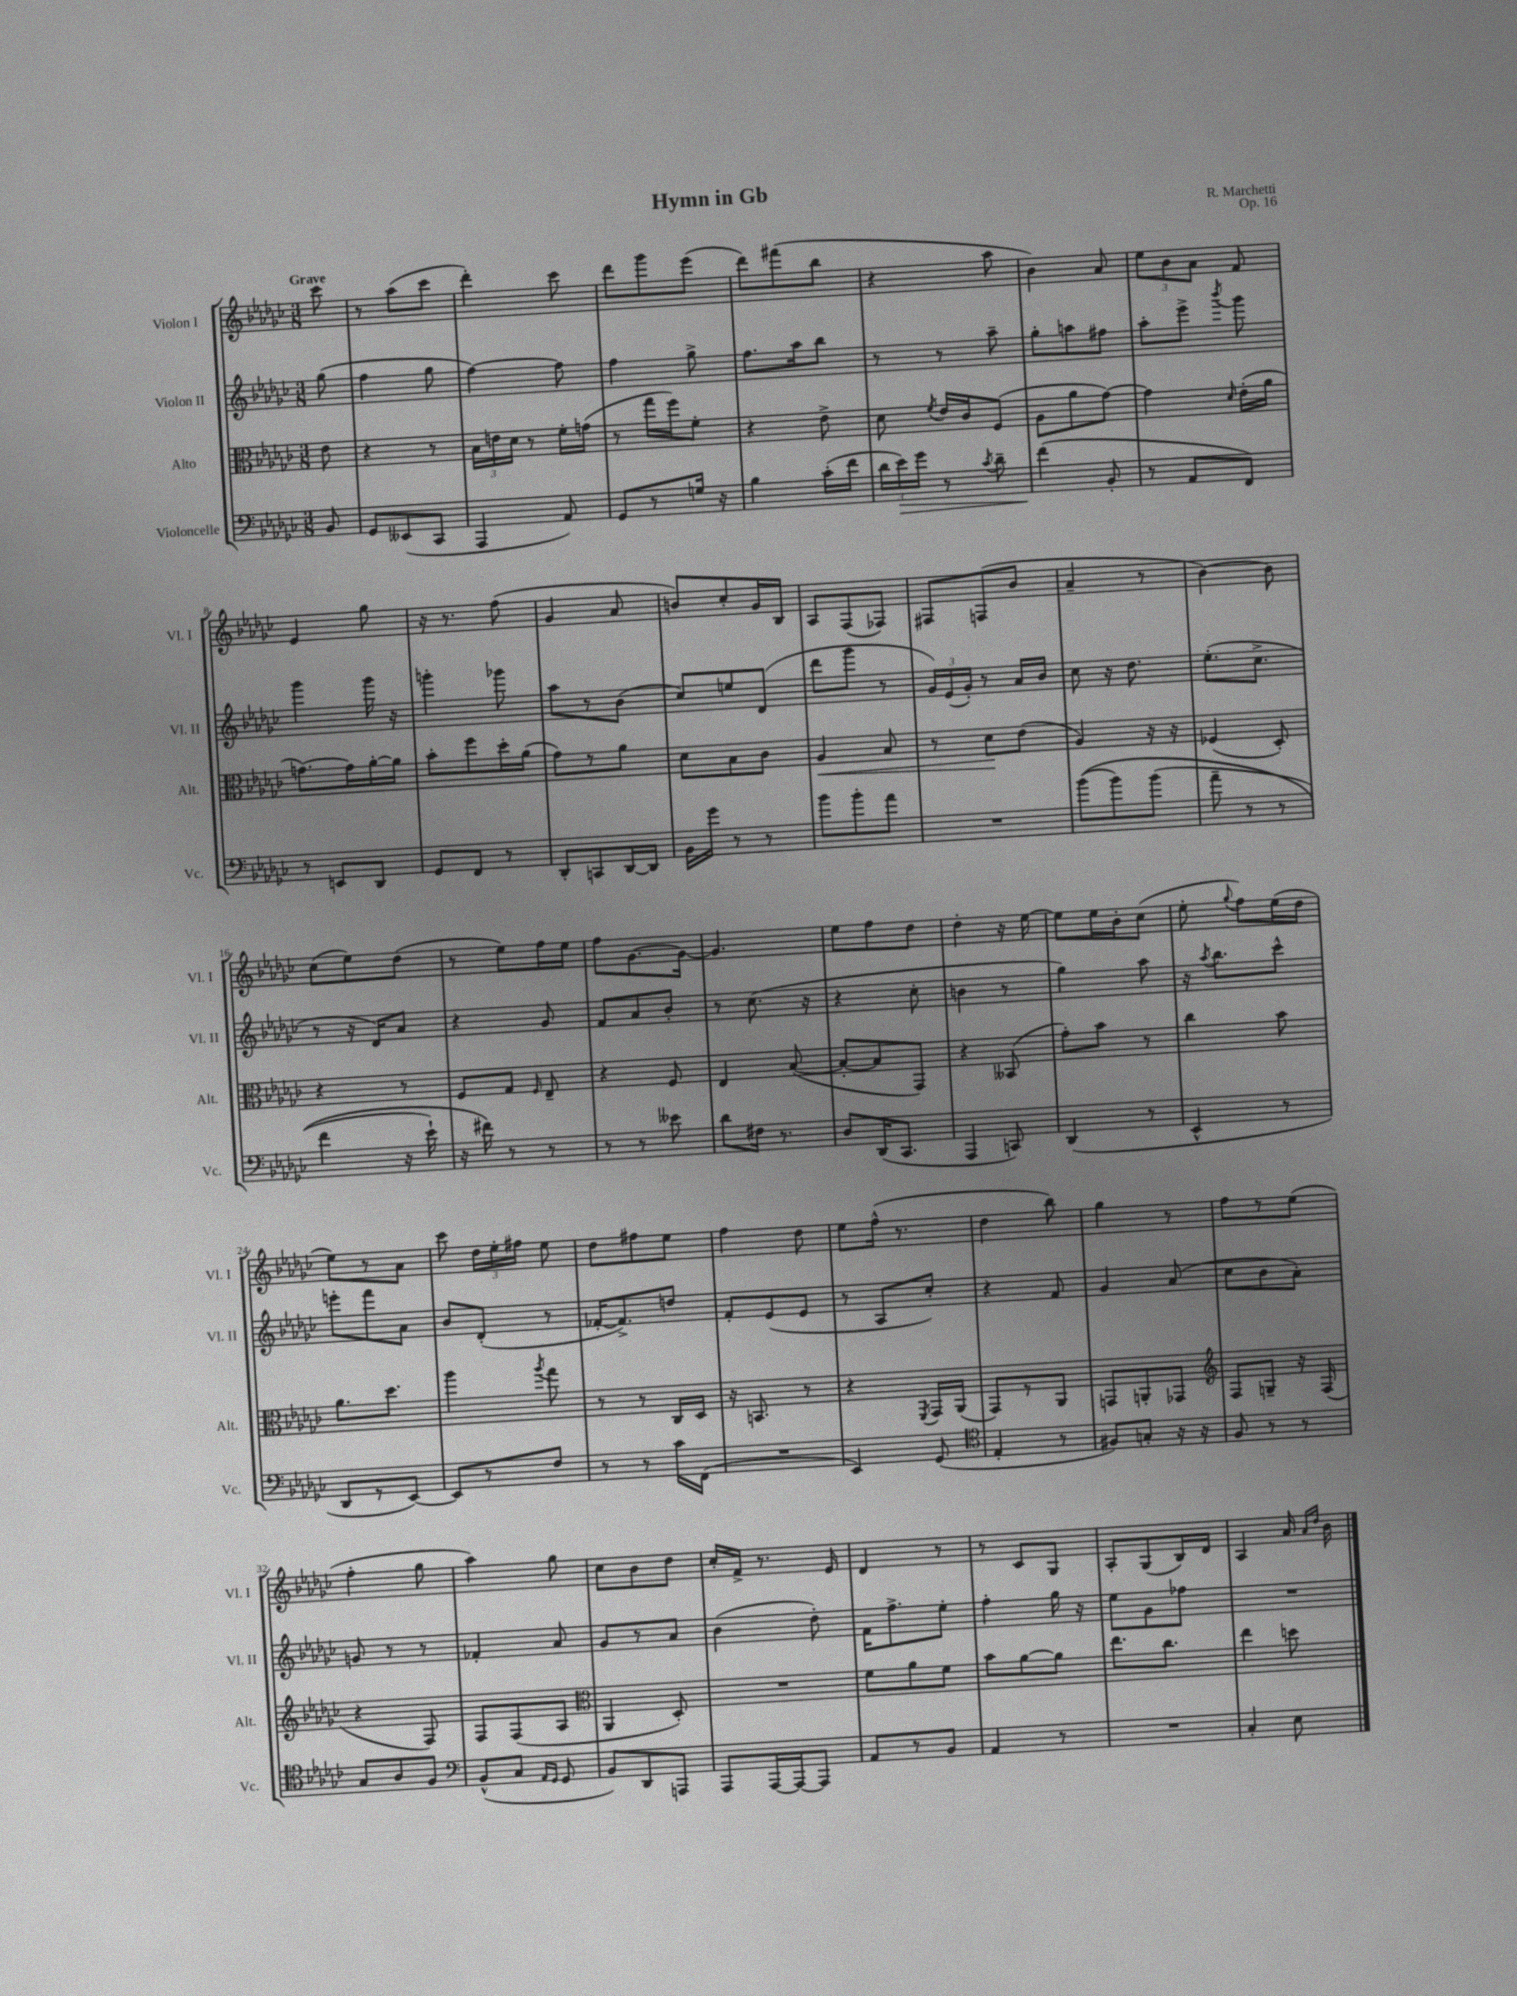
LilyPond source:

\header { title = "Hymn in Gb" composer = "R. Marchetti" opus = "Op. 16" }
<<
\new StaffGroup <<
\new Staff = "s0" \with { instrumentName = "Violon I" shortInstrumentName = "Vl. I" } {
    \clef treble \key ges \major \numericTimeSignature \time 3/8 \partial 8 \tempo "Grave"
    \autoBeamOff ces'''8 |
    r8 aes''8[( ces'''8] |
    des'''4-.) ces'''8 |
    des'''8[ ges'''8 ees'''8]( |
    des'''8[) fis'''8( bes''8] |
    r4 aes''8 |
    bes'4) aes'8 |
    \tuplet 3/2 { ees''8[ bes'8 aes'8] } f'8 |
    ees'4 ges''8 |
    r16 r8. f''8( |
    ges'4 aes'8 |
    b'8[) ces''8-. ges'16 bes16] |
    aes8[ f8( fes8]) |
    fis8[ f8( bes'8] |
    aes'4-- r8 |
    bes'4~) bes'8 |
    ces''8[( ees''8) des''8]( |
    r8 ees''8[) f''16 ees''16] |
    f''8[ ges'8.~ ges'16]~ |
    ges'4. |
    ees''8[ f''8 des''8] |
    des''4-. r16 ees''16~ |
    ees''8[ ees''16 bes'16-. ces''8]( |
    ees''8-. \appoggiatura { ges''8 } f''8[) ees''16( des''16] |
    ees''8[) r8 aes'8] |
    ces'''8 \tuplet 3/2 { des''16[ ees''16-. fis''16] } ees''8 |
    des''8[ fis''8 ees''8] |
    f''4 des''8 |
    ees''8[ f''16]-^( r8. |
    des''4 bes''8) |
    ges''4 r8 |
    f''8[ r8 ees''8]( |
    f''4-. ges''8 |
    aes''4) ges''8 |
    ces''8[ bes'8 des''8] |
    ces''16[-. f'16]-> r8. ees'16 |
    des'4 r8 |
    r8 ces'8[ ges8] |
    aes8[-. ges8( bes16) des'16] |
    aes4 aes'16 \grace { aes'16[ des''16] } bes'16 \bar "|." |
}
\new Staff = "s1" \with { instrumentName = "Violon II" shortInstrumentName = "Vl. II" } {
    \clef treble \key ges \major \numericTimeSignature \time 3/8 \partial 8
    \autoBeamOff ges''8( |
    f''4 ges''8 |
    f''4~) f''8 |
    f''4 ges''8-> |
    f''8.[ aes''16 bes''8] |
    r8 r8 aes''8-- |
    ges''8[-. a''8 fis''8] |
    aes''8[-. ees'''8]-> \acciaccatura { bes'''8 } ges'''8 |
    ges'''4 ges'''16 r16 |
    g'''4-. ges'''8 |
    aes''8[ r8 bes'8]( |
    ces''8[) e''8 des'8]( |
    des'''8[ ges'''8] r8 |
    \tuplet 3/2 { ges'16[) ees'16( ges'16]-.) } r8 aes'16[ bes'16] |
    ces''8 r16 des''8. |
    ees''8.[-.( ces''8.]-> |
    r8 r16 des'16[) aes'8] |
    r4 ges'8 |
    f'8[ aes'8 bes'8]-. |
    r8 ces''8.( r16 |
    r4 ces''8-. |
    b'4 r8 |
    ges''4) aes''8 |
    r16 \acciaccatura { aes''8 } bes''8.[ ces'''8]-^ |
    e'''8[-. f'''8 aes'8] |
    bes'8[ des'8]-.( r8 |
    fes'16[~-. fes'8.->) d''8] |
    f'8[-. ees'8( ees'8] |
    r8 aes8[ ces''8]-.) |
    r4 f'8 |
    ges'4 aes'8( |
    ces''8[ bes'8 aes'8]-.) |
    g'8 r8 r8 |
    fes'4-. aes'8 |
    ges'8[ r8 aes'8] |
    bes'4( des''8-.) |
    f'16[ f''8.-> ees''8]-. |
    f''4-. ges''16 r16 |
    ees''8[ ges'8 fes''8] |
    R4. \bar "|." |
}
\new Staff = "s2" \with { instrumentName = "Alto" shortInstrumentName = "Alt." } {
    \clef alto \key ges \major \numericTimeSignature \time 3/8 \partial 8
    \autoBeamOff ees'8 |
    r4 r8 |
    \tuplet 3/2 { bes16[ e'16 des'16] } r8 f'16[-. g'16]( |
    r8 ges''16[ f''16) f'8]-. |
    r4 ees'8-> |
    des'8 \acciaccatura { f'8 } ees'16[ ces'16 f8]( |
    aes8[ aes'8 ges'8]~) |
    ges'4 \grace { des'16 } ees'16[-.( aes'16] |
    g'8.[~) g'16 aes'16~-. aes'16] |
    bes'8[-. f''8 des''16-. aes'16]( |
    ges'8[) r8 aes'8] |
    des'8[ bes8 ces'8] |
    aes4\< bes8 |
    r8 des'8[\! ees'8]( |
    aes4) r16 r16 |
    fes4( des8-.) |
    r4 r8 |
    f8[ ges8] \grace { f16 } ees8-- |
    r4 f8 |
    ees4 bes8~( |
    bes8[~-. bes8 ges,8]) |
    r4 beses,8( |
    ges'8[-.) bes'8] r8 |
    ces''4 bes'8 |
    aes'8.[ des''8.] |
    aes''4 \acciaccatura { aes''8 } ges''8 |
    r8 r8 ces16[ des16] |
    r16 b,8. r8 |
    r4 \acciaccatura { f,8 } ges,16[ aes,16]( |
    ges,8[) r8 aes,8] |
    g,8[ a,8-. ges,8] |
    \clef treble f8[ g8]-- r16 f16( |
    r4 f8) |
    f8[ f8( aes8] |
    \clef alto aes,4 des8-.) |
    R4. |
    f'8[ aes'8 f'8] |
    bes'8[ aes'8~ aes'8] |
    ees''8.[ ces''8.] |
    ees''4 d''8 \bar "|." |
}
\new Staff = "s3" \with { instrumentName = "Violoncelle" shortInstrumentName = "Vc." } {
    \clef bass \key ges \major \numericTimeSignature \time 3/8 \partial 8
    \autoBeamOff bes,8 |
    ges,8[ eeses,8( ces,8] |
    aes,,4 aes,8) |
    ges,8[ r8 g16] r16 |
    bes4 ces'16[-.( f'16] |
    \tuplet 3/2 { des'16[ ees'16\>) ges'16] } r8 \acciaccatura { ces'8 } des'8-- |
    f'4\!( bes,8-. |
    r8 aes,8[ f,8]) |
    r8 e,8[ des,8] |
    ges,8[ f,8] r8 |
    des,8[-. c,8 des,16~ des,16] |
    bes,16[ ges'16] r8 r8 |
    bes'8[ bes'8-. aes'8] |
    R4. |
    bes'8[(\( bes'8) bes'8]( |
    aes'8-- r8 r8 |
    f'4 r16 ees'16-!) |
    r16 fis'16\) r8 r8 |
    r8 r8 eeses'8 |
    des'8[ fis16] r8. |
    des8[ des,16( ces,8.] |
    aes,,4 c,8) |
    des,4( r8 |
    ees,4-^ r8 |
    des,8[ r8 ees,8]~) |
    ees,8[ r8 f8] |
    r8 r8 ces'16[ f,16]( |
    R4. |
    ees,4) ges,8( |
    \clef tenor ees4-. r8 |
    fis8[) g8]-. r16 r16 |
    f8 r8 r8 |
    ges8[ aes8 f8] |
    \clef bass bes,8[-^( ces8] \grace { aes,16[ ges,16] } ges,8 |
    bes,8[) des,8 a,,8] |
    aes,,8[ aes,,16~ aes,,16~ aes,,8] |
    aes,8[ r8 bes,8] |
    aes,4 r8 |
    R4. |
    ces4-. ees8 \bar "|." |
}
>>
>>
